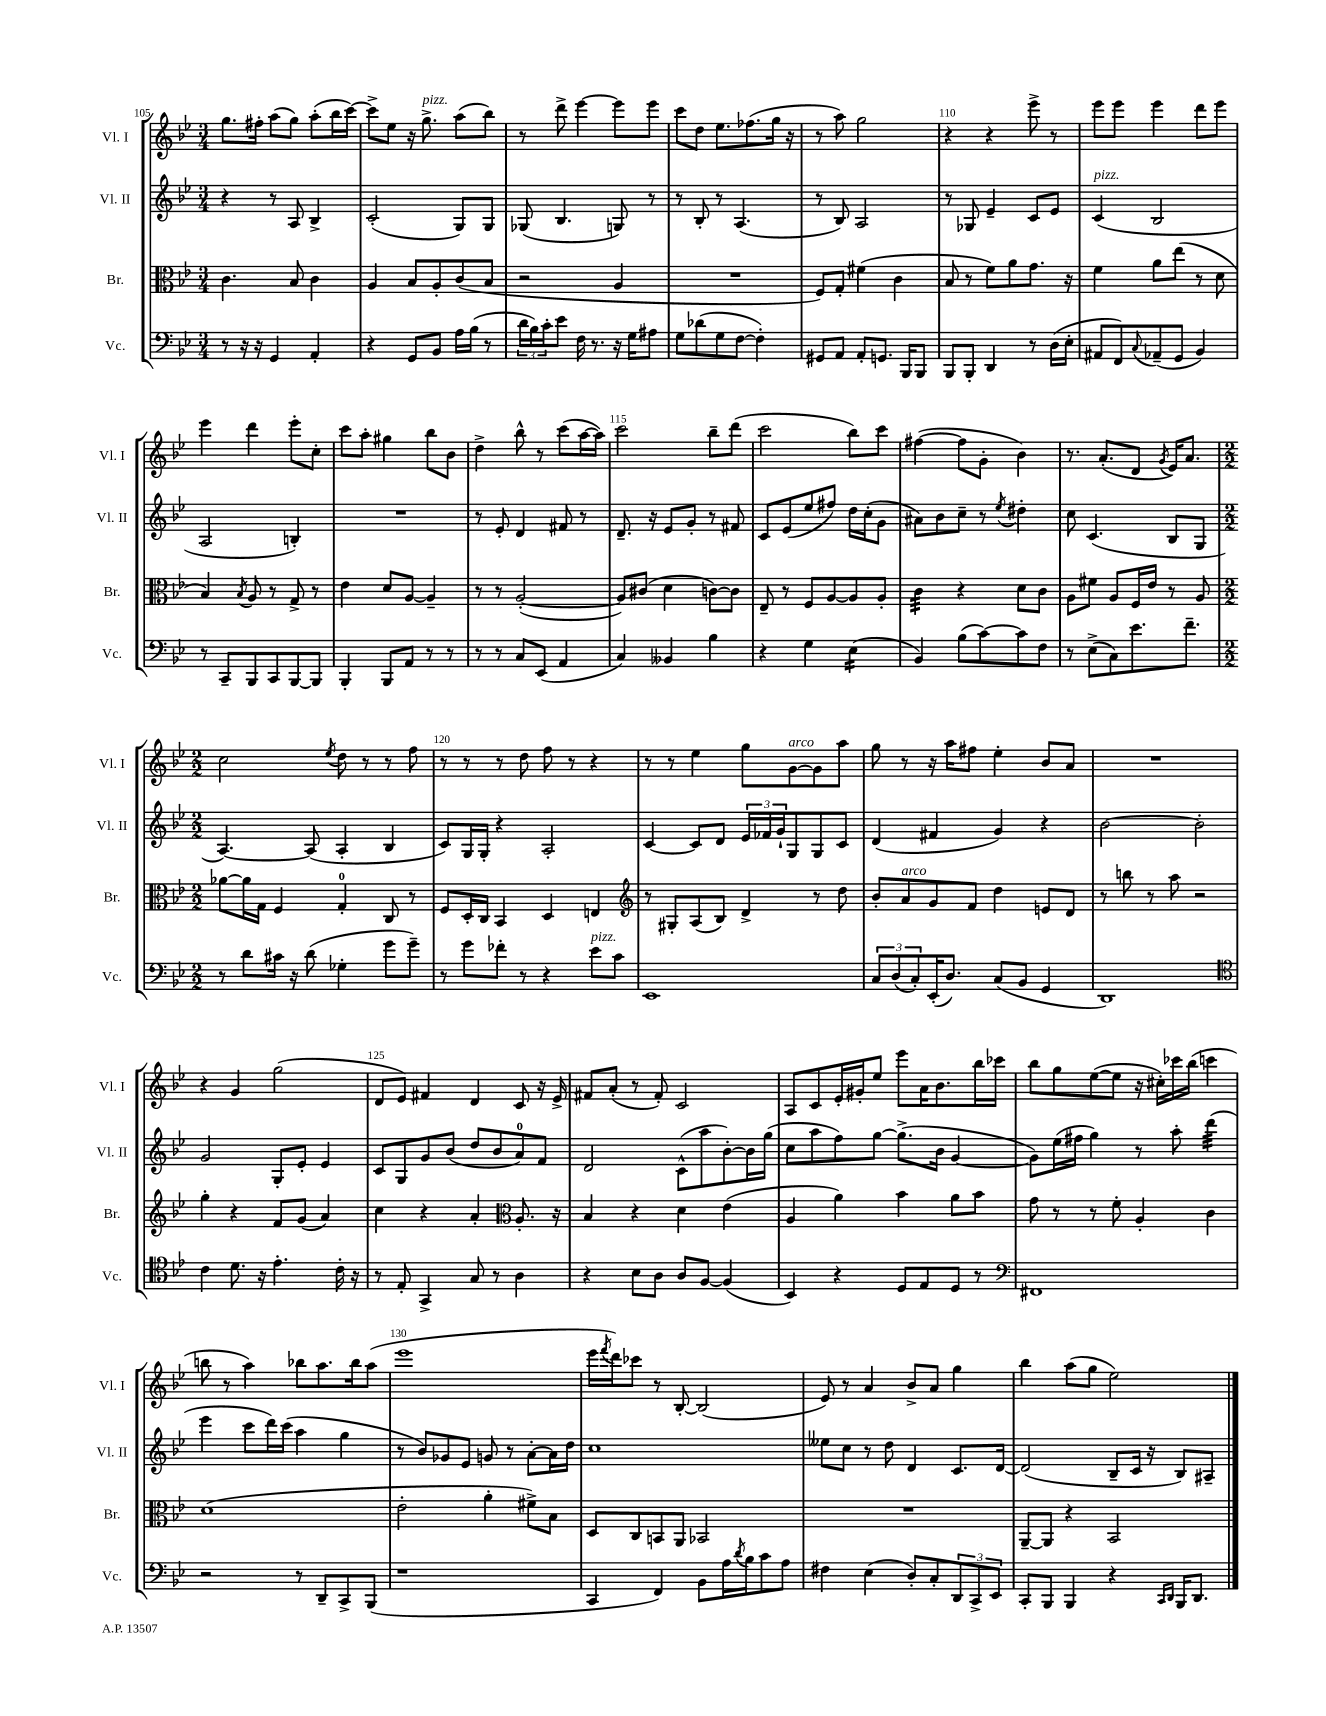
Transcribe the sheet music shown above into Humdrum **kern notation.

**kern	**kern	**kern	**kern
*staff4	*staff3	*staff2	*staff1
*clefF4	*clefC3	*clefG2	*clefG2
*k[b-e-]	*k[b-e-]	*k[b-e-]	*k[b-e-]
*M3/4	*M3/4	*M3/4	*M3/4
8r	4.c\	4r	8.gg\L
16r	.	.	.
16r	.	.	16ff#'\Jk
4GG/	.	8r	(8aa\L
.	8B-/	8A/	8gg\J)
4AA'/	4c\	4B-^/	(8aa'\L
.	.	.	16bb-\L
.	.	.	[16ccc\JJ)
=	=	=	=
4r	4A/	(2c'/	8ccc^\]L
.	.	.	8ee-\J
8GG/L	8B-/L	.	16r
.	.	.	8.gg^\
8BB-/J	8A'/	.	.
16A\LL	(8c/	8G/L)	(8aa\L
(16B-\JJ	.	.	.
8r	8B-/J	8G/J	8bb-\J)
=	=	=	=
24d\LL	2r	(8G-/	8r
24B-\)	.	.	.
24c'\J	.	.	.
8e-\J	.	4.B-/	8ddd^\
16F\	.	.	[4eee-\
8.r	.	.	.
16r	4A/	8G/)	8eee-\]L
16G\LK	.	.	.
8A#\J	.	8r	8eee-\J
=	=	=	=
8G\L	2.r	8r	8ccc\L
(8d-\	.	8B-'/	8dd\J
8G\	.	8r	8.ee-\L
[8F\J	.	(4.A/	.
.	.	.	(8.ff-\
4F'\])	.	.	.
.	.	.	16gg\Jk
.	.	.	16r
=	=	=	=
8GG#/L	8F/L)	8r	8r
8AA/J	8G'/J	8B-/)	8aa\)
8AA'/L	(4f#\	2A/	2gg\
8.GG/J	.	.	.
.	4c\	.	.
16BBB-/LK	.	.	.
8BBB-/J	.	.	.
=	=	=	=
8BBB-/L	8B-/	8r	4r
8BBB-'/J	8r	8G-/	.
4DD/	8f\L)	4e-~/	4r
.	8a\	.	.
8r	8.g\J	8c/L	8eee-^\
(16D\LL	.	8e-/J	8r
16E-'\JJ	16r	.	.
=	=	=	=
8AA#/L	4f\	(4c/	8eee-\L
8FF/)	.	.	8eee-\J
8qqC/	.	.	.
(8AA-~/	8a\L	2B-/	4eee-\
8GG/J	(8ee-\J	.	.
4BB-/)	8r	.	8ddd\L
.	8d\	.	8eee-\J
=	=	=	=
8r	4B-/)	2A/	4eee-\
8CC~/L	.	.	.
.	8qB-/	.	.
8BBB-/	8A/	.	4ddd\
8CC/	8r	.	.
[8BBB-/	8G^/	4B'/)	8eee-'\L
8BBB-/]J	8r	.	8cc'\J
=	=	=	=
4BBB-'/	4e-\	2.r	8ccc\L
.	.	.	8aa'\J
8BBB-/L	8d/L	.	4gg#\
8AA/J	[8A/J	.	.
8r	4A~/]	.	8bb-\L
8r	.	.	8b-\J
=	=	=	=
8r	8r	8r	4dd^\
8r	8r	8e-'/	.
8C/L	([2A'/	4d/	8bb-^^\
(8EE-/J	.	.	8r
4AA/	.	8f#/	(8ccc\L
.	.	8r	[16aa\L
.	.	.	16aa\]JJ)
=	=	=	=
4C/)	8A/]L)	8.d~/	2ccc\
.	(8c#/J	.	.
.	.	16r	.
4BB--/	4d\	8e-/L	.
.	.	8g'/J	.
4B-\	[8c\L)	8r	8bb-~\L
.	8c\]J	8f#/	(8ddd\J
=	=	=	=
4r	8E-~/	8c/L	2ccc\
.	8r	(8e-/	.
4G\	8F/L	8ee-/	.
.	[8A/	8ff#/J)	.
(4E-\	8A/]	16dd\LL	8bb-\L)
.	.	(16cc'\J	.
.	8A'/J	8g\J	8ccc\J
=	=	=	=
4BB-/)	4c\	8a#\L)	([4ff#\
.	.	8b-\	.
(8B-\L	4r	8cc~\J	8ff#\]L
[8c\)	.	8r	8g'\J
.	.	8qee-/	.
8c\]	8d\L	4dd#'\	4b-\)
8F\J	8c\J	.	.
=	=	=	=
8r	8A\L	8cc\	8.r
(8E-^\L	8f#\J	(4.c/	.
.	.	.	(8.a'/L
8C\)	8A/L	.	.
8.e-\	16F/L	.	8d/J
.	16e-/JJ	.	.
.	.	.	8qg/
.	8r	8B-/L	16e-/LK)
8.f~\J	.	.	8.a/J
.	8A/	8G/J	.
=	=	=	=
*M2/2	*M2/2	*M2/2	*M2/2
8r	[8a-\L	[4.A/)	2cc\
8d\L	16a-\]L	.	.
.	16G\JJ	.	.
16c#\Jk	4F/	.	.
16r	.	.	.
(8d\	.	(8A/]	.
.	.	.	8qee-/
4G-'\	4G'/	4A'/	8dd\
.	.	.	8r
8g\L	8C/	4B-/	8r
8g~\J)	8r	.	8ff\
=	=	=	=
8r	8F/L	8c/L)	8r
8g\L	16D'/L	16G/L	8r
.	16C/JJ	16G'/JJ	.
8f-'\J	4BB-/	4r	8r
8r	.	.	8dd\
4r	4D/	2A'/	8ff\
.	.	.	8r
8e-\L	4E/	.	4r
8c\J	.	.	.
=	=	=	=
*	*clefG2	*	*
1EE-	8r	[4c/	8r
.	8G#'/L	.	8r
.	(8A/	8c/]L	4ee-\
.	8B-/J)	8d/J	.
.	4d^/	24e-/LL	8gg\L
.	.	24f-/	.
.	.	24g`/J	.
.	.	8G/	[8g\
.	8r	8G/	8g\]
.	8dd\	8c/J	8aa\J
=	=	=	=
12C/L	8b-'/L	(4d/	8gg\
(12D/	.	.	.
.	8a/	.	8r
12C'/)	.	.	.
(16EE-'/K	8g/	4f#/	16r
8.D/J)	.	.	16aa\LK
.	8f/J	.	8ff#\J
(8C/L	4dd\	4g/)	4ee-'\
8BB-/J	.	.	.
4GG/	8e/L	4r	8b-/L
.	8d/J	.	8a/J
=	=	=	=
1DD)	8r	[2b-\	1r
.	8bb\	.	.
.	8r	.	.
.	8aa\	.	.
.	2r	2b-'\]	.
=	=	=	=
*clefC4	*	*	*
4c\	4gg'\	2g/	4r
8.d\	4r	.	4g/
16r	.	.	.
4.e-'\	8f/L	8G'/L	(2gg\
.	(8g/J	8e-'/J	.
.	4a/)	4e-/	.
16c'\	.	.	.
16r	.	.	.
=	=	=	=
8r	4cc\	8c/L	8d/L
8E-'/	.	8G/	8e-/J)
4GG^/	4r	8g/	4f#/
.	.	(8b-/J	.
8G/	4a'/	8dd/L	4d/
8r	.	8b-/	.
*	*clefC3	*	*
4A\	8.A'/	8a/)	8c/
.	.	8f/J	16r
.	16r	.	16e-^/
=	=	=	=
4r	4B-/	2d/	8f#/L
.	.	.	(8a'/J
8B-\L	4r	.	8r
8A\J	.	.	8f#'/)
8A/L	4d\	(8c^^\L	2c/
[8F/J	.	8aa\	.
(4F/]	(4e-\	[8b-'\)	.
.	.	16b-\]L	.
.	.	(16gg\JJ	.
=	=	=	=
4BB-/)	4A/	8cc\L	8A/L
.	.	8aa\	8c/
4r	4a\)	8ff\)	16e-'/L
.	.	.	16g#'/J
.	.	[8gg\J	8ee-/J
8D/L	4b-\	(8.gg^\]L	8eee-\L
8E-/	.	.	16a\K
.	.	16b-\Jk	8.b-\
8D/J	8a\L	[4g/	.
8r	8b-\J	.	16bb-\L
.	.	.	16ccc-\JJ
=	=	=	=
*clefF4	*	*	*
1FF#	8g\	8g\]L)	8bb-\L
.	8r	(16ee-\L	8gg\
.	.	16ff#\JJ	.
.	8r	4gg\)	([8ee-\
.	8f'\	.	8ee-\]J
.	4A'/	8r	16r
.	.	.	16cc#'\LL)
.	.	8aa'\	16ccc-\
.	.	.	(16bb-\JJ
.	4c\	(4ddd\	4ccc\
=	=	=	=
2r	(1d	4eee-\	8bb\
.	.	.	8r
.	.	8ccc\L	4aa\)
.	.	16ddd\L)	.
.	.	(16ccc\JJ	.
8r	.	4aa\	8bb-\L
8DD~/L	.	.	8.aa\
8CC^/	.	4gg\	.
.	.	.	16bb-\k
(8BBB-/J	.	.	(8aa\J
=	=	=	=
1r	2e-'\	8r	1eee-
.	.	8b-/L)	.
.	.	8g-/	.
.	.	8e-/J	.
.	4a'\	8g/	.
.	.	8r	.
.	8f#^\L)	[8a'\L	.
.	8B-\J	16a\]L	.
.	.	16dd\JJ	.
=	=	=	=
4CC/	8D/L	1cc	16eee-\LL
.	.	.	8qfff/
.	.	.	16ddd\J)
.	8C/	.	8ccc-\J
4FF/)	8BB/	.	8r
.	8AA/J	.	[8B-'/
8BB-\L	2BB-/	.	(2B-/]
16A\L	.	.	.
8qd/	.	.	.
16B-\J	.	.	.
8c\	.	.	.
8A\J	.	.	.
=	=	=	=
4F#\	1r	8ee--\L	8e-/)
.	.	8cc\J	8r
(4E-\	.	8r	4a/
.	.	8dd\	.
8D'/L)	.	4d/	8b-^/L
8C'/	.	.	8a/J
12DD/	.	8.c/L	4gg\
12CC^/	.	.	.
12EE-/J	.	.	.
.	.	[16d/Jk	.
=	=	=	=
8CC'/L	[8AA~/L	(2d/]	4bb-\
8BBB-/J	8AA/]J	.	.
4BBB-/	4r	.	(8aa\L
.	.	.	8gg\J
4r	2BB-/	8B-~/L	2ee-\)
.	.	16c/Jk	.
.	.	16r	.
16qqCC/LL	.	.	.
16qqDD/JJ	.	.	.
16BBB-/LK	.	8B-/L)	.
8.DD/J	.	.	.
.	.	8A#~/J	.
==	==	==	==
*-	*-	*-	*-
